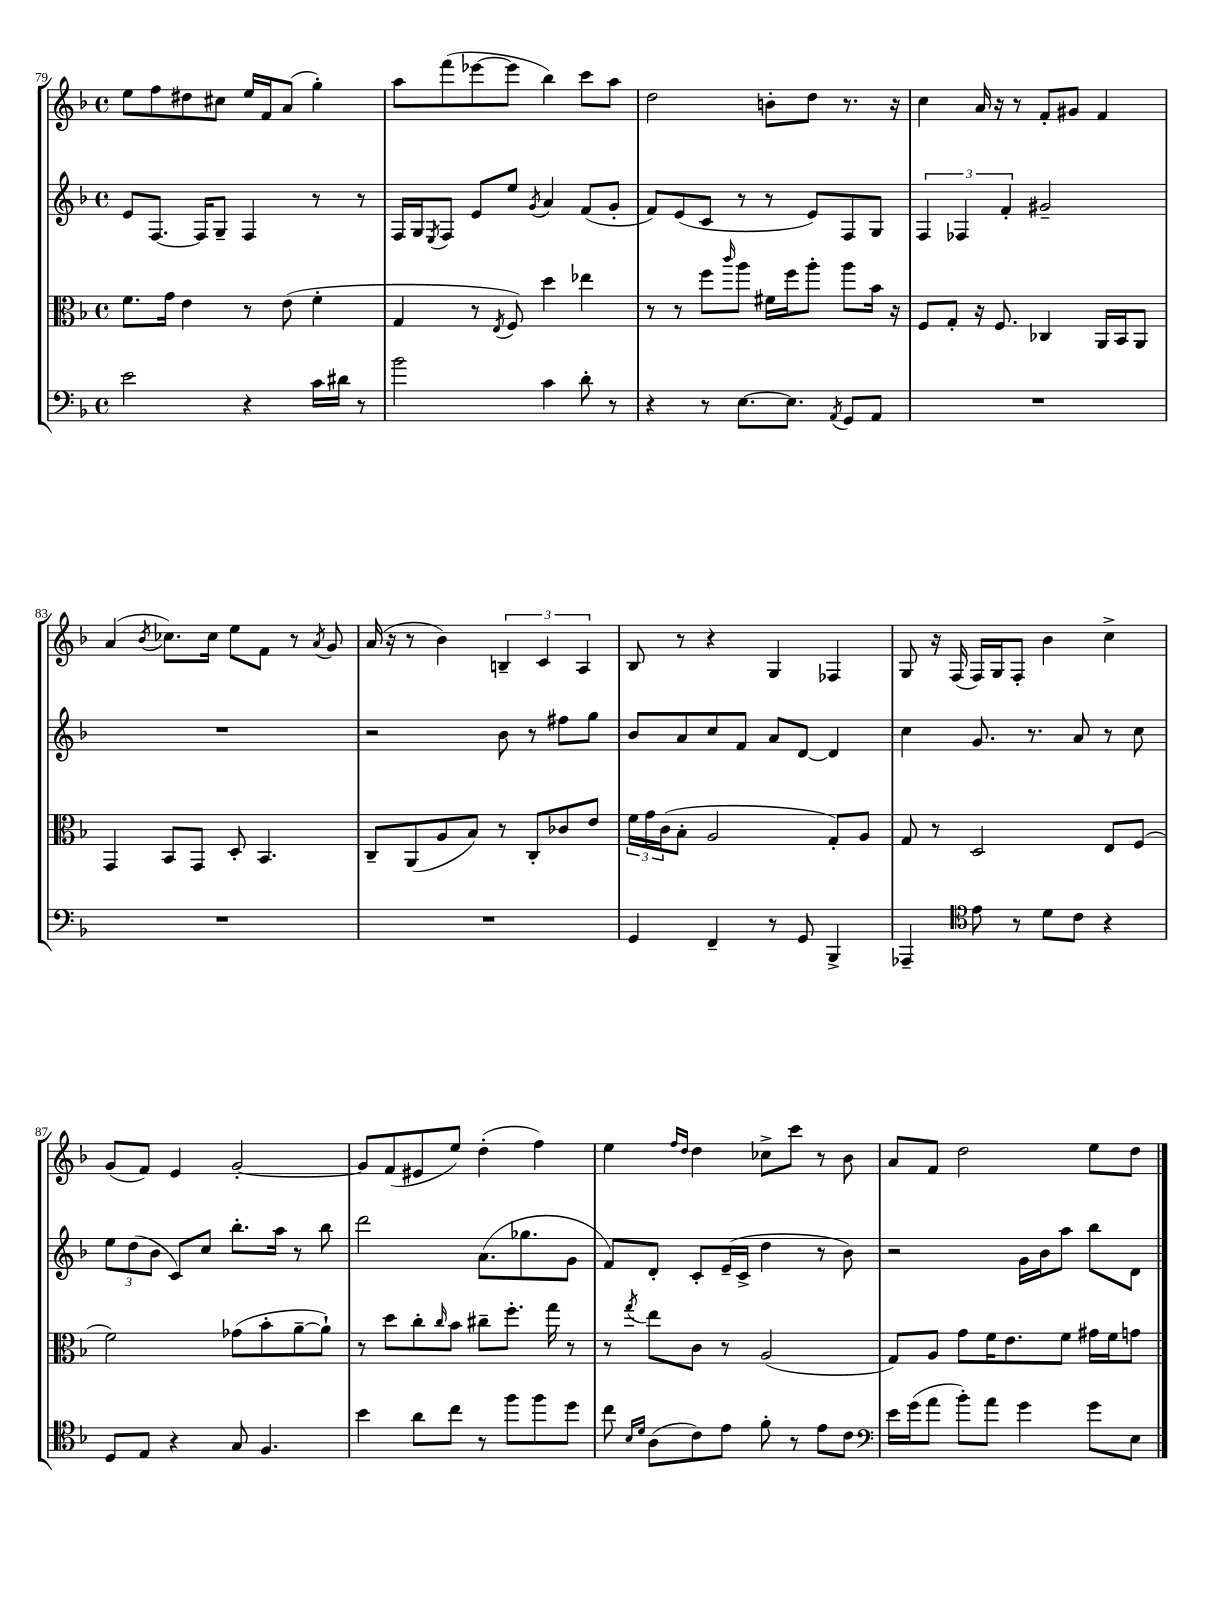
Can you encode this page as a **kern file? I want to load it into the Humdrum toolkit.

**kern	**kern	**kern	**kern
*part4	*part3	*part2	*part1
*staff4	*staff3	*staff2	*staff1
*clefF4	*clefC3	*clefG2	*clefG2
*k[b-]	*k[b-]	*k[b-]	*k[b-]
*M4/4	*M4/4	*M4/4	*M4/4
*met(c)	*met(c)	*met(c)	*met(c)
=79	=79	=79	=79
2e\	8.f\L	8e/L	8ee\L
.	.	[8.F/J	8ff\
.	16g\Jk	.	.
.	4e\	.	8dd#X\
.	.	16F/KL]	.
.	.	8G~/J	8cc#X\J
4r	8r	4F/	16ee/LL
.	.	.	16f/J
.	(8e\	.	(8a/J
16c\LL	4f'\	8r	4gg'\)
16d#X\JJ	.	.	.
8r	.	8r	.
=80	=80	=80	=80
2b-\	4G/	16F/LL	8aa\L
.	.	16G/J	.
.	.	8qE/	.
.	.	8F/J	(8fff\
.	8r	8e/L	[8eee-X\
.	8qE/	.	.
.	8F/)	8ee/J	8eee-\J]
.	.	8qg/	.
4c\	4dd\	4a/	4bb-\)
8d'\	4ee-X\	(8f/L	8ccc\L
8r	.	8g'/J	8aa\J
=81	=81	=81	=81
4r	8r	8f/L)	2dd\
.	8r	(8e/	.
8r	8ff\L	8c/J	.
.	16qqccc/	.	.
[8.E\L	8aa\J	8r	.
.	16f#X\LL	8r	8bn'\L
8.E\J]	16ff\J	.	.
.	8aa'\J	8e/L)	8dd\J
8qAA/	.	.	.
8GG/L	8aa\L	8F/	8.r
8AA/J	16b-\Jk	8G/J	.
.	16r	.	16r
=82	=82	=82	=82
1r	8F/L	6F/	4cc\
.	8G'/J	.	.
.	.	6F-X/	.
.	16r	.	16a/
.	8.F/	.	16r
.	.	6f'/	.
.	.	.	8r
.	4C-X/	2g#X~/	8f'/L
.	.	.	8g#X/J
.	16AA/LL	.	4f/
.	16BB-/J	.	.
.	8AA/J	.	.
!!LO:LB:g=z
=83	=83	=83	=83
1r	4GG/	1r	(4a/
.	.	.	8qb-/
.	8BB-/L	.	8.cc-X\L)
.	8GG/J	.	.
.	.	.	16cc-\Jk
.	8D'/	.	8ee\L
.	4.BB-/	.	8f\J
.	.	.	8r
.	.	.	8qa/
.	.	.	8g/
=84	=84	=84	=84
1r	8C~/L	2r	(16a/
.	.	.	16r
.	(8AA/	.	8r
.	8A/	.	4b-\)
.	8B-/J)	.	.
.	8r	8b-\	6Bn~/
.	8C'/L	8r	.
.	.	.	6c/
.	8c-X/	8ff#X\L	.
.	.	.	6A/
.	8e/J	8gg\J	.
=85	=85	=85	=85
4GG/	24f\LL	8b-/L	8B-/
.	24g\	.	.
.	(24c\J	.	.
.	8B-'\J	8a/	8r
4FF~/	2A/	8cc/	4r
.	.	8f/J	.
8r	.	8a/L	4G/
8GG/	.	[8d/J	.
4BBB-^/	8G'/L)	4d/]	4F-X/
.	8A/J	.	.
=86	=86	=86	=86
4AAA-X~/	8G/	4cc\	8G/
.	8r	.	16r
.	.	.	(16F/
*clefC4	*	*	*
8e\	2D/	8.g/	16F/LL)
.	.	.	16G/J
8r	.	.	8F'/J
.	.	8.r	.
8d\L	.	.	4b-\
8c\J	.	8a/	.
4r	8E/L	8r	4cc^\
.	(8F/J	8cc\	.
!!LO:LB:g=z
=87	=87	=87	=87
8D/L	2f\)	12ee\L	(8g/L
.	.	(12dd\	.
8E/J	.	.	8f/J)
.	.	12b-\J	.
4r	.	8c/L)	4e/
.	.	8cc/J	.
8G/	(8g-X\L	8.bb-'\L	[2g'/
4.F/	8b-'\	.	.
.	.	16aa\Jk	.
.	[8a~\	8r	.
.	8a`\J])	8bb-\	.
=88	=88	=88	=88
4b-\	8r	2ddd\	8g/L]
.	8dd\L	.	(8f/
8a\L	8cc'\	.	8e#X/
.	16qqcc/	.	.
8cc\J	8b-\J	.	8ee/J)
8r	8cc#X~\L	(8.a\L	(4dd'\
8ff\L	8.ff'\J	.	.
.	.	8.gg-X\	.
8ff\	.	.	4ff\)
.	16gg\	.	.
8dd\J	8r	8g\J	.
=89	=89	=89	=89
8cc\	8r	8f/L)	4ee\
16qqB-/LL	.	.	.
16qqd/JJ	8qgg/	.	.
(8A\L	8ee\L	8d'/J	.
.	.	.	16qqff/LL
.	.	.	16qqdd/JJ
8c\)	8c\J	8c'/L	4dd\
8e\J	8r	(16e~/L	.
.	.	16c^/JJ	.
8f'\	(2A/	4dd\	8cc-X^\L
8r	.	.	8ccc\J
8e\L	.	8r	8r
8c\J	.	8b-\)	8b-\
=90	=90	=90	=90
*clefF4	*	*	*
16e\LL	8G/L)	2r	8a/L
(16g\J	.	.	.
8a\J	8A/J	.	8f/J
8b-'\L)	8g\L	.	2dd\
8a\J	16f\K	.	.
.	8.e\	.	.
4g\	.	16g\LL	.
.	.	16b-\J	.
.	8f\J	8aa\J	.
8g\L	16g#X\LL	8bb-\L	8ee\L
.	16f\J	.	.
8E\J	8gn\J	8d\J	8dd\J
==	==	==	==
*-	*-	*-	*-
